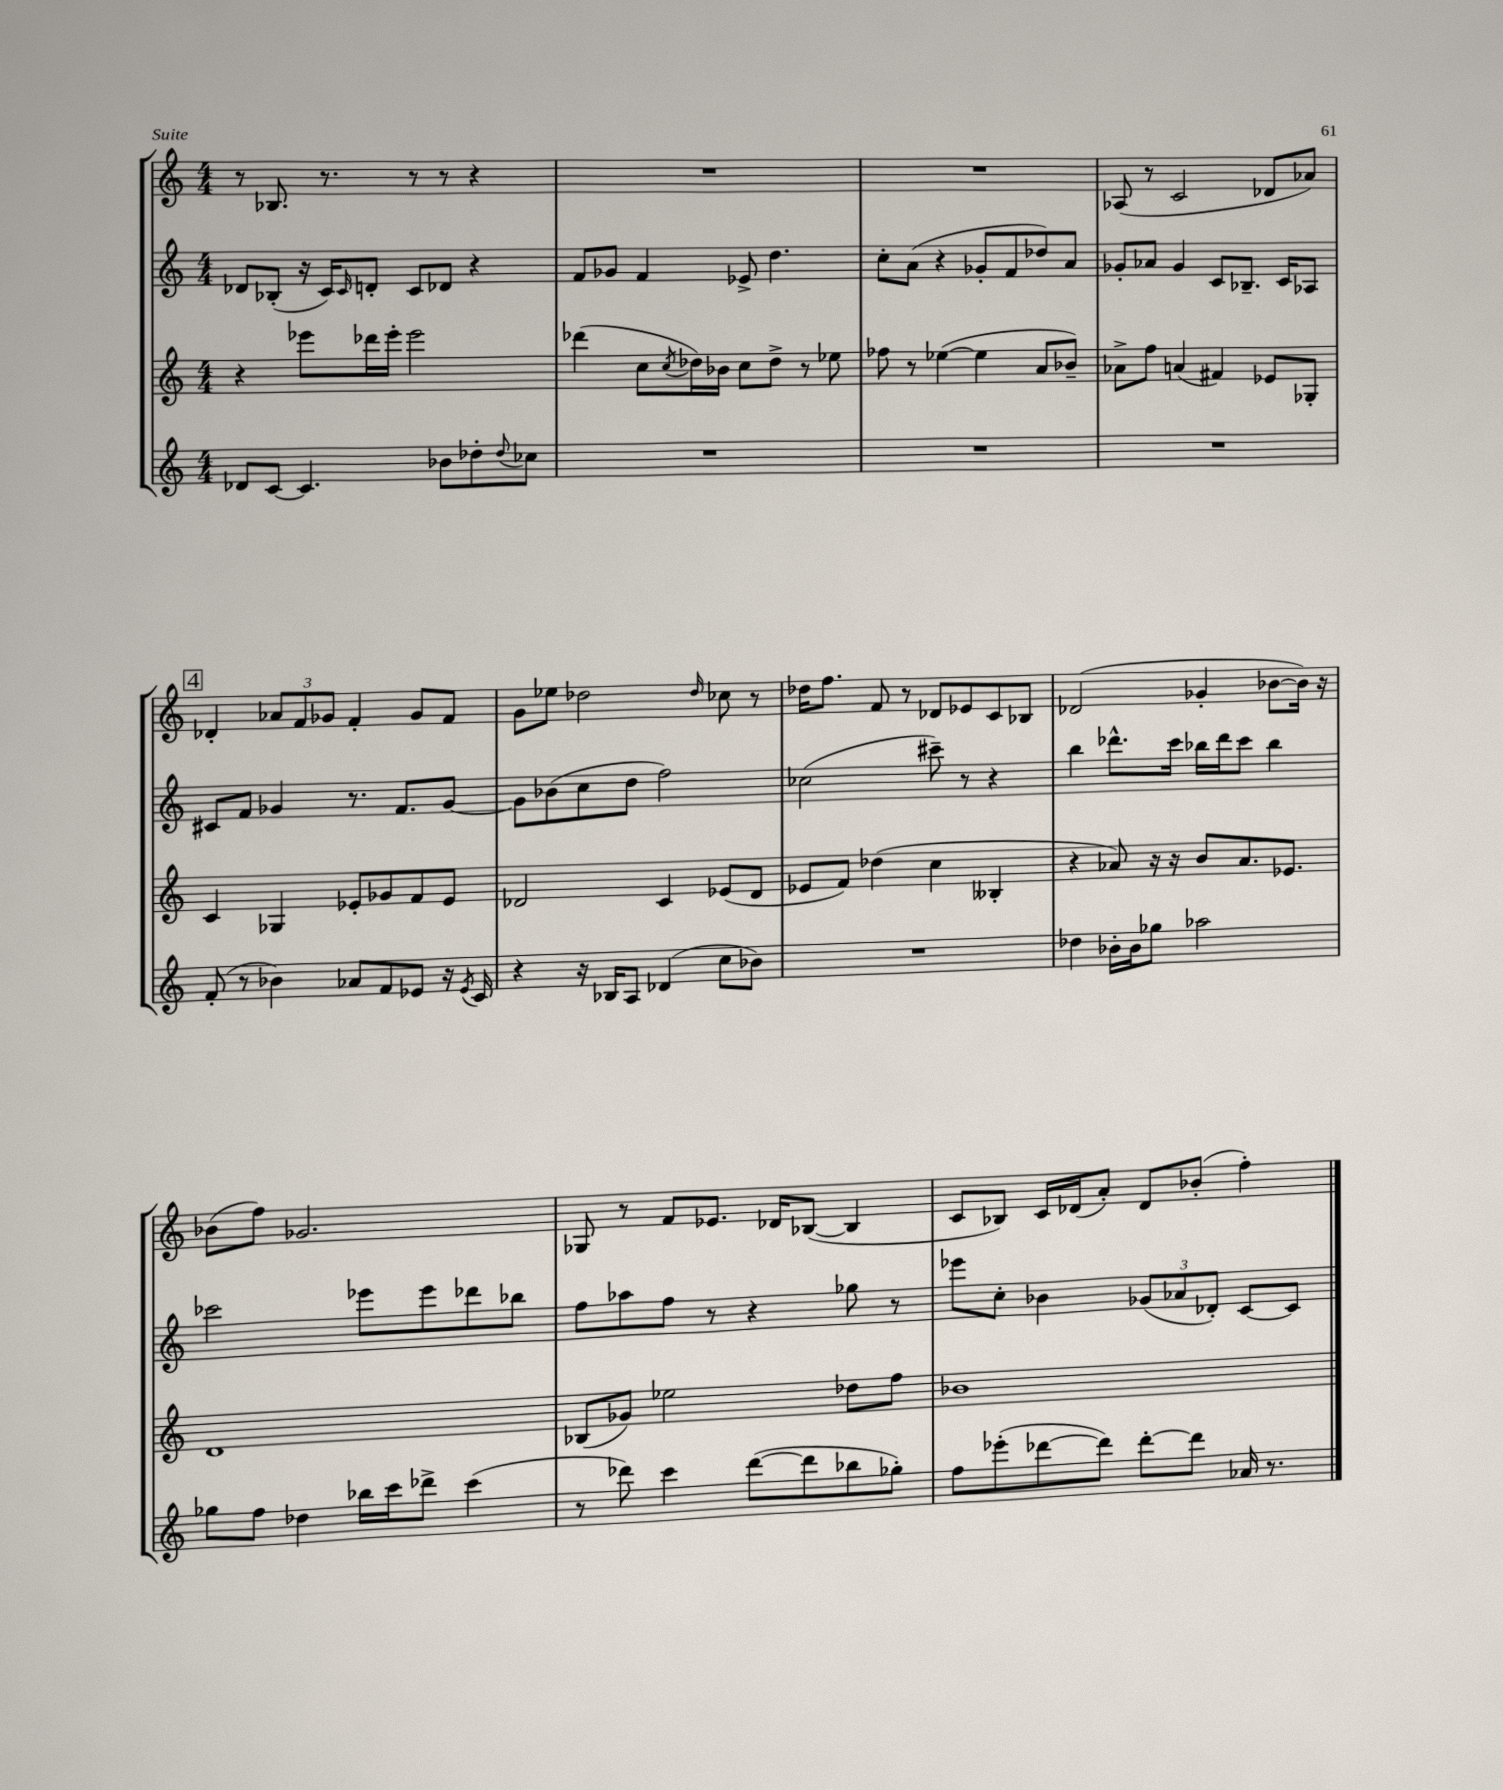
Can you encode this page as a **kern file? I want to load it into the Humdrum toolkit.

**kern	**kern	**kern	**kern
*staff4	*staff3	*staff2	*staff1
*clefG2	*clefG2	*clefG2	*clefG2
*k[]	*k[]	*k[]	*k[]
*M4/4	*M4/4	*M4/4	*M4/4
8d-/L	4r	8d-/L	8r
[8c/J	.	(8B-'/J	8.B-/
4.c/]	8eee-\L	16r	.
.	.	16c/LK)	8.r
.	.	16qqc/	.
.	16ddd-\L	8d'/J	.
.	16eee-'\JJ	.	.
.	2eee-\	8c/L	8r
8b-\L	.	8d-/J	8r
8dd-'\	.	4r	4r
8qqdd-/	.	.	.
8cc-\J	.	.	.
=	=	=	=
1r	(4ddd-\	8f/L	1r
.	.	8g-/J	.
.	8cc\L	4f/	.
.	8qcc/	.	.
.	16dd-\L)	.	.
.	16b-\JJ	.	.
.	8cc\L	8e-^/	.
.	8dd-^\J	4.dd\	.
.	8r	.	.
.	8ee-\	.	.
=	=	=	=
1r	8ff-\	8cc'\L	1r
.	8r	(8a\J	.
.	([4ee-\	4r	.
.	4ee-\]	8g-'/L	.
.	.	8f/	.
.	8a/L	8dd-/)	.
.	8b-~/J)	8a/J	.
=	=	=	=
1r	8a-^\L	8g-'/L	(8A-/
.	8ff\J	8a-/J	8r
.	(4a/	4g-/	2c/
.	4f#/)	8c/L	.
.	.	8.B-~/J	.
.	8e-/L	.	8d-/L
.	.	16c/LK	.
.	8G-'/J	8A-/J	8a-/J)
=	=	=	=
(8f'/	4c/	8c#/L	4d-'/
8r	.	8f/J	.
4b-\)	4G-/	4g-/	12a-/L
.	.	.	12f/
.	.	.	12g-/J
8a-/L	8e-'/L	8.r	4f'/
8f/	8g-/	.	.
.	.	8.f/L	.
8e-/J	8f/	.	8g-/L
16r	8e-/J	[8g-/J	8f/J
8qe-/	.	.	.
16c/	.	.	.
=	=	=	=
4r	2d-/	8g-\]L	8g\L
.	.	(8b-\	8ee-\J
16r	.	8cc\	2dd-\
16B-/LK	.	.	.
8A/J	.	8dd\J	.
(4d-/	4c/	2ff\)	.
.	.	.	16qqdd-/
8cc\L	(8e-/L	.	8cc-\
8b-\J)	8d-/J	.	8r
=	=	=	=
1r	8e-/L	(2cc-\	16dd-\LK
.	.	.	8.ff\J
.	8f/J)	.	.
.	(4dd-\	.	8f/
.	.	.	8r
.	4cc\	8ccc#~\)	8d-/L
.	.	8r	8e-/
.	4B--'/	4r	8c/
.	.	.	8B-/J
=	=	=	=
4dd-\	4r	4bb\	(2d-/
16b-'\LL	8a-/)	8.ddd-^^\L	.
16b-\J	.	.	.
8gg-\J	16r	.	.
.	16r	16ccc\Jk	.
2aa-\	8b/L	16bb-\LL	4g-'/
.	.	16ddd-\J	.
.	8.a-/	8ccc\J	.
.	.	4bb-\	[8b-\L
.	8.e-/J	.	.
.	.	.	16b-\]Jk)
.	.	.	16r
=	=	=	=
8gg-\L	1d	2ccc-\	(8b-\L
8ff\J	.	.	8ff\J)
4dd-\	.	.	2.g-/
16bb-\LL	.	8eee-\L	.
16ccc\J	.	.	.
8ddd-^\J	.	8eee-\	.
(4ccc\	.	8ddd-\	.
.	.	8bb-\J	.
=	=	=	=
8r	(8B-/L	8ff\L	8G-/
8ddd-\)	8g-/J)	8aa-\	8r
4ccc\	2ee-\	8ff\J	8f/L
.	.	8r	8.e-/J
([8ddd-\L	.	4r	.
.	.	.	16d-/LK
8ddd-\]	.	.	([8B-/J
8bb-\	8dd-\L	8gg-\	4B-/]
8gg-'\J)	8ff\J	8r	.
=	=	=	=
8ff\L	1b-	8eee-\L	8c/L
(8eee-'\	.	8cc'\J	8B-/J)
[8ddd-\	.	4b-\	16c/LL
.	.	.	(16d-/J
8ddd-\]J)	.	.	8a'/J)
[8ddd-'\L	.	(12g-/L	8d-/L
.	.	12a-/	.
8ddd-\]J	.	.	(8b-'/J
.	.	12d-'/J)	.
16a-/	.	[8c/L	4ff'\)
8.r	.	.	.
.	.	8c/]J	.
==	==	==	==
*-	*-	*-	*-
